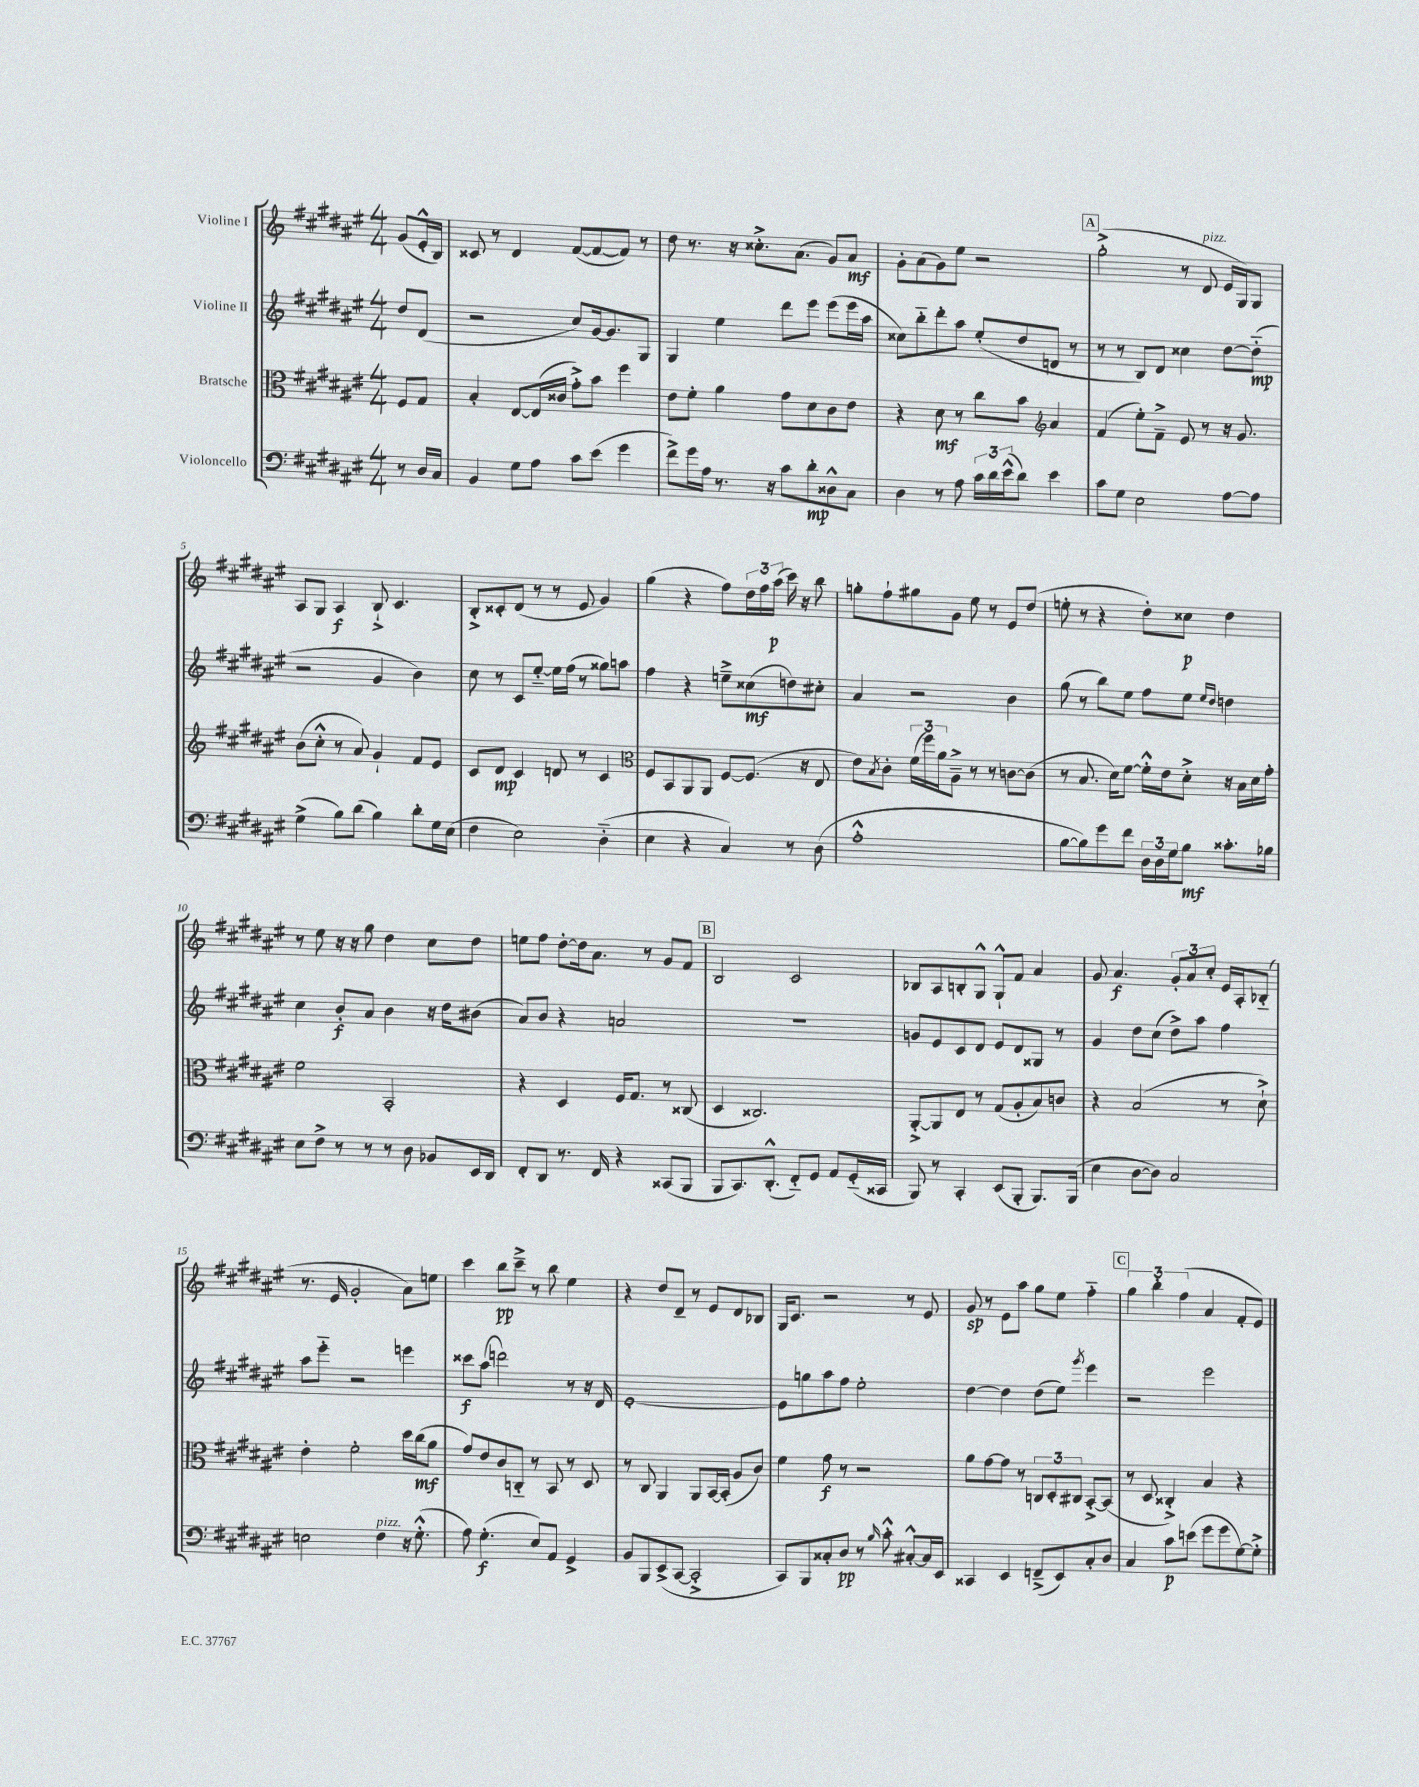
<<
\new StaffGroup <<
\new Staff = "s0" \with { instrumentName = "Violine I" } {
    \clef treble \key fis \major \numericTimeSignature \time 4/4 \partial 4
    gis'8( eis'16-.-^ b16) |
    cisis'8 r8 dis'4 fis'8~( fis'8~ fis'8) r8 |
    dis''8 r8. r16 cisis''8.-.-> ais'8.( gis'8) ais'8\mf |
    gis'8-. ais'8( gis'8) eis''8 r2 |
    \mark \markup { \box "A" } gis''2-.->( r8 dis'8^\markup { \italic "pizz." } eis'16 gis16) gis8 |
    ais8 gis8 ais4\f b8-!-> cis'4. |
    b8-.-> cisis'8-. dis'8( r8 r8 eis'8 gis'4) |
    gis''4( r4 fis''8) \tuplet 3/2 { dis''16 fis''16 ais''16\p( } cis'''16) r16 b''8 |
    g''8-. fis''8-! gis''8 gis'8 eis''8 r8 eis'8 dis''8( |
    e''8-. r8 r4 dis''8-.) cisis''8\p dis''4 |
    r8 eis''8 r16 r16 gis''8 dis''4 cis''8 dis''8 |
    e''8 fis''8 dis''8~-. dis''16 ais'8. r8 gis'8 fis'8 |
    \mark \markup { \box "B" } b2 cis'2 |
    bes8 ais8 b8-. gis8-^ gis8-!-^ fis'8 ais'4 |
    gis'8 ais'4.\f \tuplet 3/2 { gis'8-. ais'8 cis''8-. } eis'16 ais16-. bes8-_( |
    r8. eis'16 gis'2-. ais'8) e''8 |
    cis'''4 b''8\pp cis'''8---> r8 b''8 eis''4 |
    r4 dis''8 dis'8-- r8 eis'8 dis'8 bes8 |
    gis16 cis'8. r2 r8 eis'8 |
    gis'8\sp r8 eis'8 ais''8 gis''8 eis''8 fis''4-_ |
    \mark \markup { \box "C" } \tuplet 3/2 { gis''4 b''4-. fis''4( } ais'4 fis'8-. eis'8) \bar "|." |
}
\new Staff = "s1" \with { instrumentName = "Violine II" } {
    \clef treble \key fis \major \numericTimeSignature \time 4/4 \partial 4
    dis''8 dis'8( |
    r2 cis''8) gis'16~ gis'8. gis8 |
    gis4 eis''4 dis'''8 eis'''8 eis'''8( eis'''16 ais''16 |
    cisis''8) b''8-_ dis'''8-. ais''8 eis''8-.( dis''8 d'8 r8 |
    \mark \markup { \box "A" } r8 r8 b8) dis'8 cisis''4 dis''8~ dis''8-_\mp( |
    r2 gis'4 b'4) |
    cis''8 r8 cis'8 eis''8~-_ eis''16 fis''16( r8 gisis''8) a''8 |
    fis''4 r4 e''8---> cisis''8\mf( d''8) cis''8-. |
    ais'4 r2 b'4 |
    gis''8( r8 b''8) eis''8 fis''8 eis''8 \grace { eis''16 dis''16 } d''4 |
    cis''4 b'8-.\f ais'8 b'4 r16 dis''16 bis'8( |
    ais'8) b'8 r4 a'2 |
    \mark \markup { \box "B" } r1 |
    g'8 eis'8 cis'8 dis'8 eis'8 dis'8 gisis8 r8 |
    gis'4 dis''8 cis''8( dis''8->) ais''8 fis''4 |
    ais''8 eis'''8-_ r2 e'''4 |
    cisis'''8\f ais''8( d'''2) r8 r16 dis'16 |
    eis'1~-. |
    eis'8 g''8 ais''8 fis''8 eis''2-. |
    dis''4~ dis''4 dis''8( eis''8) \acciaccatura { gis'''8 } eis'''4 |
    \mark \markup { \box "C" } r2 eis'''2 \bar "|." |
}
\new Staff = "s2" \with { instrumentName = "Bratsche" } {
    \clef alto \key fis \major \numericTimeSignature \time 4/4 \partial 4
    fis8 gis8 |
    b4-. eis8~ eis16( cisis'16 gis'8-.->) b'8 fis''4 |
    eis'8 fis'8-. ais'4 gis'8 dis'8 cis'8 eis'8 |
    r4 dis'8\mf r8 cis''8 b'8 \clef treble ais'4 |
    \mark \markup { \box "A" } fis'4( eis''8-.) fis'8---> eis'8 r8 r16 gis'8. |
    b'8( cis''8-.-^ r8 ais'8) gis'4-! fis'8 eis'8 |
    cis'8 dis'8\mp cis'4 d'8 r8 cis'4 |
    \clef alto fis8 b,8 ais,8 ais,8 fis8~ fis8.( r16 eis8 |
    eis'8) \acciaccatura { b8 } cis'8-. \tuplet 3/2 { fis'16( fis''16) ais'16 } ais8---> r8 r8 c'8~ c'8( |
    r8 b8. dis'16) fis'8~ fis'16-.-^ eis'16 dis'8-.-> r16 b16 dis'16 gis'16-. |
    fis'2 b,2-. |
    r4 dis4 fis16 gis8. r8 cisis8( |
    \mark \markup { \box "B" } dis4 cisis2.) |
    ais,8~-.-> ais,8 eis8 r8 gis8( ais8-. b8) c'8 |
    r4 b2( r8 dis'8-!->) |
    eis'4-. fis'2-. dis''16 cis''16\mf( ais'8 |
    gis'8) eis'8 cis'8 c8-_ r8 b,8 r8 dis8 |
    r8 cis8 ais,4 ais,8 b,16~ b,16-.( ais8 cis'8) |
    fis'4 gis'8\f r8 r2 |
    ais'8 gis'8~ gis'8 r8 \tuplet 3/2 { c8 dis8-. cis8 } b,8~-.-> b,8( |
    \mark \markup { \box "C" } r8 dis8 cisis4-.->) b4 r4 \bar "|." |
}
\new Staff = "s3" \with { instrumentName = "Violoncello" } {
    \clef bass \key fis \major \numericTimeSignature \time 4/4 \partial 4
    r8 dis16 cis16 |
    b,4 gis8 ais8 cis'8 eis'8( gis'4 |
    fis'8->) gis'16 ais16 r8. r16 cis'8 dis'8-.\mp disis8-^ cis8 |
    dis4 r8 ais8 \tuplet 3/2 { cis'16 dis'16 eis'16-^( } dis'8) eis'4 |
    \mark \markup { \box "A" } cis'8 gis8 eis2 ais8~ ais8 |
    gis4->( b8) dis'8( b4) dis'8-. gis16 eis16( |
    fis4 eis2) dis4-_( |
    eis4 r4 cis4) r8 dis8( |
    ais1-.-^ |
    b8~ b8) gis'8 fis'8 \tuplet 3/2 { dis16 dis16 gis16 } b8\mf cisis'8.-. bes16 |
    eis8 fis8-> r8 r8 r8 dis8 bes,8 eis,16 dis,16 |
    fis,8-. dis,8 r8. fis,16 r4 cisis,8( b,,8 |
    \mark \markup { \box "B" } b,,8 cis,8.) dis,8.-.-^( fis,8-_) gis,8 ais,8 gis,16-_( cisis,16 |
    b,,8) r8 cis,4-. eis,8( b,,8-. b,,8.) b,,16( |
    eis4 dis8~ dis8) cis2 |
    e2 fis4^\markup { \italic "pizz." } r16 gis8.-.-^( |
    ais8) gis4.-.\f( eis8) ais,8 gis,4-> |
    b,8 b,,8 eis,8->( cis,8~ cis,2-.-> |
    cis,8) b,,8 cisis8-. dis8\pp r8 \grace { b16 } cis'8-.-^ cis8~-.-^ cis16 eis,16 |
    cisis,4 eis,4 f,8--->( eis,8) cis8-. dis8 |
    \mark \markup { \box "C" } cis4 cis'8\p e'8( gis'8 gis'8 gis8~) gis8-.-> \bar "|." |
}
>>
>>
